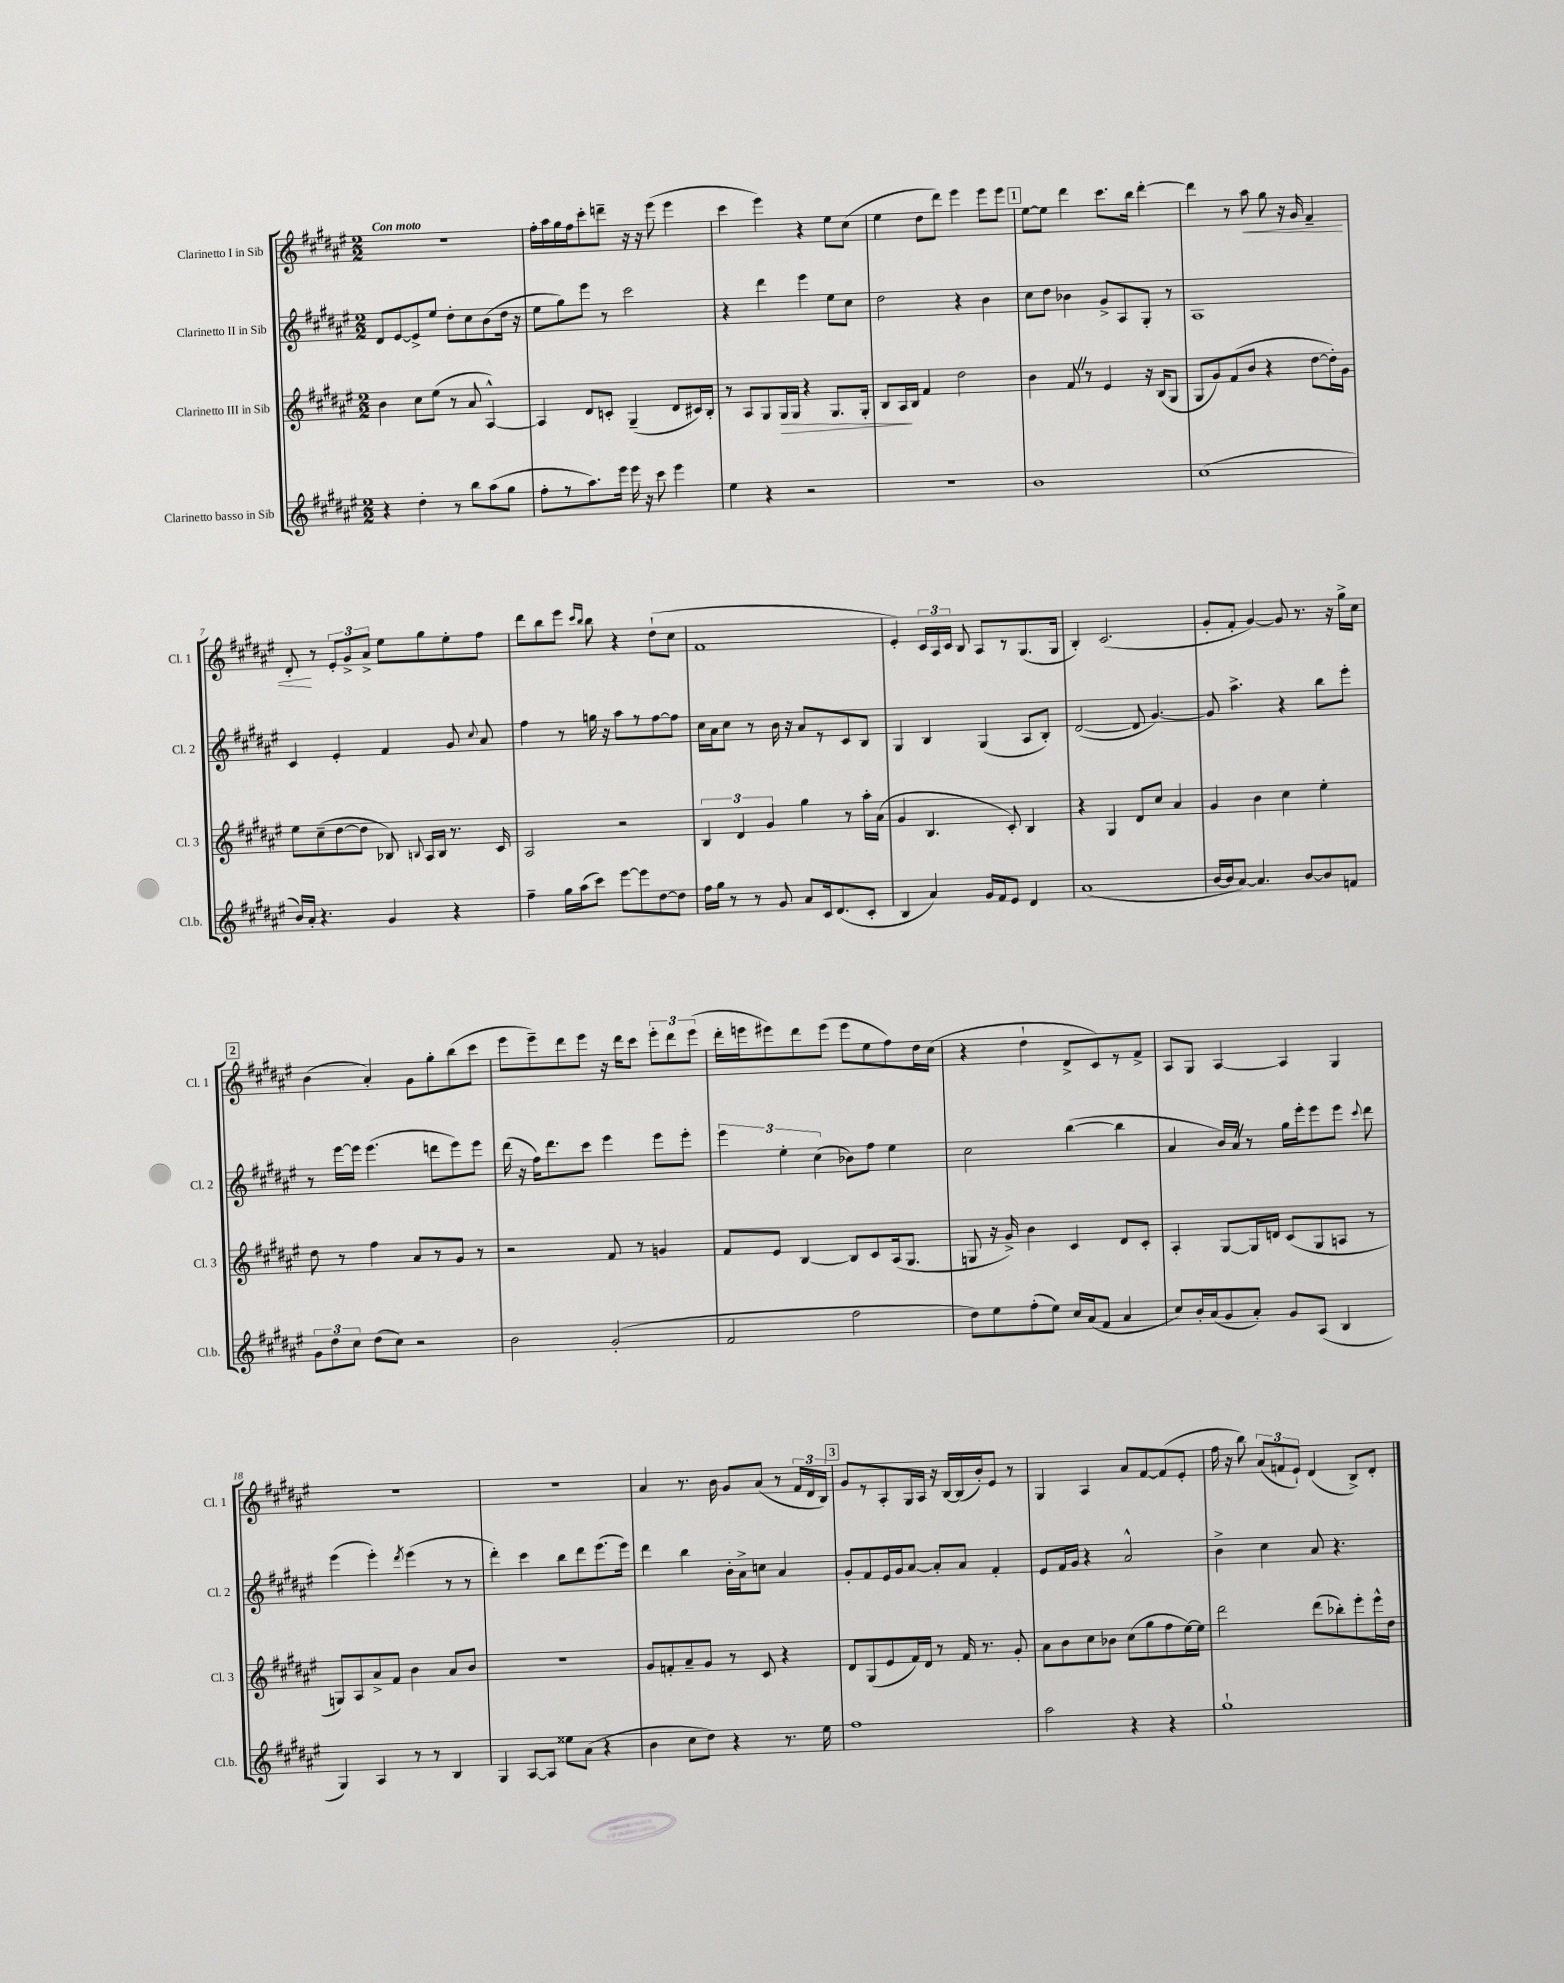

**kern	**kern	**kern	**kern
*staff4	*staff3	*staff2	*staff1
*clefG2	*clefG2	*clefG2	*clefG2
*k[f#c#g#d#a#e#]	*k[f#c#g#d#a#e#]	*k[f#c#g#d#a#e#]	*k[f#c#g#d#a#e#]
*M2/2	*M2/2	*M2/2	*M2/2
4r	4b	8d#	1r
.	.	[8e#	.
4dd#'	8cc#	8e#^]	.
.	(8ee#	8ee#	.
8r	8r	8dd#'	.
8bb	8a#	8cc#	.
(8aa#	[4A#^^)	(8b	.
8gg#	.	16dd#	.
.	.	16r	.
=	=	=	=
8ff#'	4A#]	8ee#	16ff#'
.	.	.	16aa#
8r	.	8gg#)	16gg#
.	.	.	16ff#
8.aa#)	8d#	8eee#	8ccc#'
.	8c'	8r	8ddd~
16eee#	.	.	.
16eee#	(4G#~	2ccc#	16r
16r	.	.	16r
8ccc#	.	.	(8eee#
4eee#	8d#	.	4eee#
.	16c#)	.	.
.	16B'	.	.
=	=	=	=
4ee#	8r	4r	4ccc#
.	8A#	.	.
4r	8G#	4ddd#	4eee#)
.	16G#	.	.
.	16G#	.	.
2r	4r	4eee#	4r
.	8.G#	8ee#	8ee#
.	.	8cc#	(8cc#
.	16G#'	.	.
=	=	=	=
1r	8B	2dd#	4ee#
.	16A#	.	.
.	16B	.	.
.	4f#	.	8dd#
.	.	.	8ddd#)
.	2dd#	4r	4eee#
.	.	4b	8eee#
.	.	.	8eee#
=	=	=	=
1b	4b	8cc#	[8ee#
.	.	8dd#	8ee#]
.	8f#	4b-	4ddd#
.	8r	.	.
.	4e#	8g#^	8.ccc#
.	.	8A#	.
.	.	.	16bb
.	16r	8G#'	[4ddd#'
.	(16B	.	.
.	8G#	8r	.
=	=	=	=
(1cc#	8G#	1A#	4ddd#]
.	8g#)	.	.
.	(8f#	.	8r
.	8b	.	8aa#
.	4r	.	8gg#
.	.	.	16r
.	.	.	16g#
.	[8dd#	.	4f#~
.	16dd#'])	.	.
.	16g#	.	.
=	=	=	=
16b)	8ee#	4c#	8d#'
16a#'	.	.	.
4.r	(8cc#~	.	8r
.	[8dd#	4e#'	12e#'
.	.	.	12g#^
.	8dd#]	.	.
.	.	.	12a#^
4g#	8B-)	4f#	8ee#
.	8qqB	.	.
.	16A#	.	8gg#
.	16B	.	.
4r	8.r	8g#	8ee#'
.	.	8qqcc#	.
.	.	8a#	8ff#
.	16c#	.	.
=	=	=	=
4ff#~	2A#	4ff#	8ddd#
.	.	.	8bb
16gg#	.	8r	8eee#
(16aa#	.	.	.
.	.	.	16qqccc#
.	.	.	16qqbb
8ccc#)	.	16gg	8bb
.	.	16r	.
[8eee#	2r	8aa#	4r
8eee#]	.	8r	.
[8dd#	.	[8ff#	(8dd#`
8dd#]	.	8ff#]	8cc#
=	=	=	=
16ff#	6B	16cc#	1f#
16gg#	.	16a#	.
8r	.	8cc#	.
.	6d#	.	.
8r	.	8r	.
.	6g#	.	.
8g#	.	16b	.
.	.	16r	.
8a#	4gg#	8a#	.
16c#	.	8r	.
(8.d#	.	.	.
.	8r	8c#	.
8c#'	16aa#'	8B	.
.	(16a#	.	.
=	=	=	=
4B	4g#	4G#	4e#')
4a#)	4.B	4B	24c#
.	.	.	24A#
.	.	.	24c#
.	.	.	8B
16g#	.	(4G#	8A#
16f#	.	.	.
8e#	8c#')	.	8r
4d#	4B	8A#	(8.G#
.	.	8B')	.
.	.	.	16G#
=	=	=	=
(1a#	4r	([2d#	4B')
.	4G#	.	(2.c#
.	8d#	8d#]	.
.	8cc#	[4.g#)	.
.	4a#	.	.
=	=	=	=
[16b	4g#	8g#]	8g#'
16b]	.	.	.
[8a#)	.	4.aa#^	8f#'
4.a#]	4b	.	[4g#)
.	4cc#	4r	8g#]
[8b	.	.	8.r
8b]	4ee#'	8bb	.
.	.	.	16r
8f	.	8eee#'	16gg#^
.	.	.	16cc#
=	=	=	=
12g#	8dd#	8r	(4b
12dd#	.	.	.
.	8r	[16eee#	.
12cc#	.	.	.
.	.	16eee#]	.
(8dd#	4ff#	(4.eee#	4a#')
8cc#)	.	.	.
2r	8a#	.	8g#
.	8r	8ddd	8gg#'
.	8g#	8eee#)	(8bb
.	8r	8eee#	8ccc#
=	=	=	=
2b	2r	(16ddd#	8eee#
.	.	16r	.
.	.	16ff#)	8eee#~)
.	.	8.ddd#	.
.	.	.	8ddd#
.	.	8ccc#	8eee#
(2g#'	8f#	4eee#	16r
.	.	.	16ddd#
.	8r	.	8ccc#
.	4g	8eee#	12eee#'
.	.	.	12ddd#
.	.	8eee#'	.
.	.	.	(12eee#
=	=	=	=
2f#	8f#	6eee#	16ddd#'
.	.	.	16eee
.	8e#	.	8eee#)
.	.	6ee#'	.
.	[4B	.	8ddd#
.	.	(6cc#	.
.	.	.	(8eee#
2ff#	8B]	8b-)	8eee#
.	8c#	8ff#	8ee#
.	(16A#	4ee#	8ff#)
.	8.G#	.	.
.	.	.	16dd#
.	.	.	(16cc#
=	=	=	=
8dd#)	8G	2cc#	4r
8ee#	16r	.	.
.	16g#^)	.	.
(8ff#'	4b	.	4dd#`
8ee#)	.	.	.
16cc#	4c#	([4bb	8d#^
(16a#	.	.	.
8f#	.	.	8c#)
4a#	8d#	4bb]	8r
.	8c#'	.	8f#^
=	=	=	=
8cc#)	4A#'	4a#	8A#
16b'	.	.	8G#
(16a#	.	.	.
8g#	[8G#	16b)	[4A#
.	.	16a#	.
8a#')	16G#]	8r	.
.	16d	.	.
8g#	(8c#	16gg#	4A#]
.	.	16eee#'	.
(8A#	8G#	8eee#	.
4B	8A	8eee#	4G#
.	.	8qqccc#	.
.	8r	8ddd#	.
=	=	=	=
4G#)	8G)	(4eee#	1r
.	8A#	.	.
4A#	8a#^	4eee#')	.
.	8f#	.	.
.	.	8qddd#	.
8r	4b	(4eee#	.
8r	.	.	.
4B	8a#	8r	.
.	8b	8r	.
=	=	=	=
4G#	1r	4ddd#')	1r
[8A#	.	4ccc#	.
8A#]	.	.	.
8ee##	.	8bb	.
(8a#	.	8ddd#	.
4r	.	(8.eee#	.
.	.	16eee#)	.
=	=	=	=
4b	8g#	4ddd#	4a#
.	8f'	.	.
8cc#	8a#~	4bb	8.r
8dd#)	8g#	.	.
.	.	.	16b
4r	8r	16b'	8g#
.	.	16a#^	.
.	8c#	8cc	(8a#
8.r	4r	4a#	8r
.	.	.	24f#
.	.	.	24d#
16ee#	.	.	.
.	.	.	24B)
=	=	=	=
1ff#	8d#	8g#'	8g#
.	(8G#	8f#	8r
.	8e#	16e#	8A#'
.	.	16g#	.
.	16f#)	[8a#	16G#
.	16d#	.	16A#
.	8r	8a#']	16r
.	.	.	[16B
.	16f#	8a#	(16B]
.	8.r	.	16b')
.	.	4f#'	8e#
.	8g#'	.	8r
=	=	=	=
2aa#	8a#	8e#	4G#
.	8b	16f#	.
.	.	16g#	.
.	8cc#	4r	4A#
.	8b-	.	.
4r	(8cc#	2a#^^	8a#
.	8gg#	.	[8f#
4r	8ff#	.	(8f#]
.	[16ee#)	.	8e#'
.	16ee#]	.	.
=	=	=	=
1gg#`	2ddd#	4b^	16ff#
.	.	.	16r
.	.	.	8bb)
.	.	4cc#	(12a#
.	.	.	12f
.	.	.	12e#`)
.	(8ddd#	8a#	(4d#
.	8bb-')	4.r	.
.	8eee#'	.	8B^)
.	16eee#^^	.	8d#'
.	16dd#	.	.
==	==	==	==
*-	*-	*-	*-
